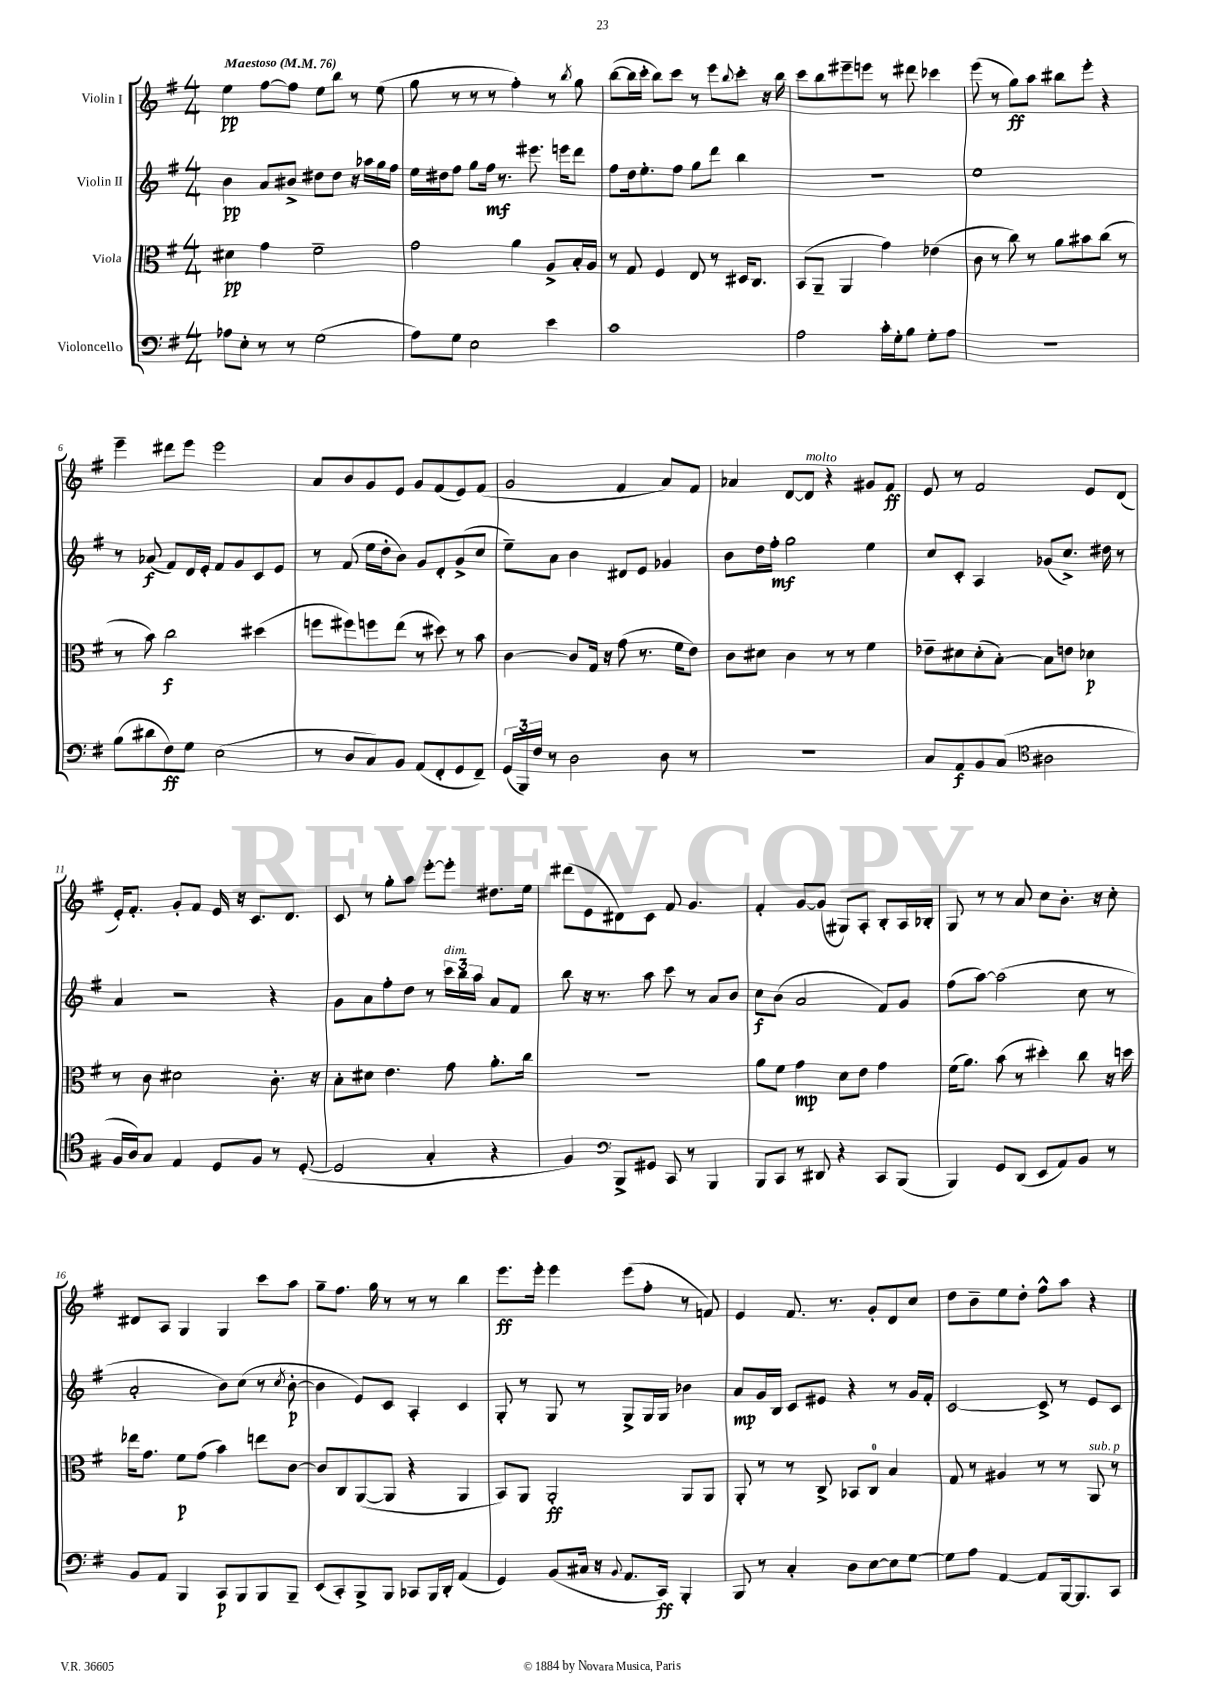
<<
\new StaffGroup <<
\new Staff = "s0" \with { instrumentName = "Violin I" } {
    \clef treble \key g \major \numericTimeSignature \time 4/4 \tempo "Maestoso" 4 = 76
    e''4\pp fis''8~ fis''8 e''8 b''8 r8 e''8( |
    g''8 r8 r8 r8 fis''4-.) r8 \acciaccatura { b''8 } g''8 |
    b''8~( b''16 c'''16-. b''8) c'''8 r8 e'''8 \appoggiatura { b''8 } c'''8-. r16 b''16 |
    c'''8 b''8 eis'''8-- e'''8 r8 dis'''8 ces'''4 |
    e'''8( r8 g''8\ff) a''8 bis''8 e'''8-. r4 |
    e'''4-- dis'''8 e'''8 e'''2 |
    a'8 b'8 g'8 e'8 g'8 fis'8( e'8) fis'8( |
    g'2 fis'4 a'8) fis'8 |
    aes'4 d'8~ d'8^\markup { \italic "molto" } r4 gis'8 fis'8\ff |
    e'8 r8 fis'2 e'8 d'8( |
    e'16-.) fis'8.-. g'8-. fis'8 e'16 r16 c'8. d'8. |
    c'8 r8 g''8-. a''8 e'''8~-. e'''8-. dis''8. e''16 |
    dis'''8( e'8 dis'8) c'8 fis'8 g'4. |
    fis'4-. g'8~ g'8( gis8) a8-. b8-. a16 bes16-. |
    g8 r8 r8 a'8 c''8 b'8.-. r16 c''8-. |
    dis'8 a8 g4 g4 c'''8 a''8 |
    g''8-- fis''8. g''16 r8 r8 r8 b''4 |
    e'''8.\ff e'''16-. e'''4 e'''8( fis''8-. r8 f'8) |
    e'4 fis'8. r8. g'8-. d'8 c''8 |
    d''8 b'8-- e''8 d''8-. fis''8-^ a''8 r4 \bar "|." |
}
\new Staff = "s1" \with { instrumentName = "Violin II" } {
    \clef treble \key g \major \numericTimeSignature \time 4/4
    b'4\pp a'8 bis'8-> dis''8 dis''8 r16 aes''16 g''16 fis''16 |
    e''16 dis''16 fis''8 g''8 fis''16\mf r8. eis'''8. e'''16 d'''8 |
    fis''8 d''16 e''8.-. fis''8 g''8 d'''8 b''4 |
    R1 |
    e''1 |
    r8 aes'8\f( fis'8) d'16 e'16-. fis'8 g'8 c'8 e'8 |
    r8 fis'8( e''16 d''16-. b'8) g'8 d'8-. g'8->( c''8 |
    e''8--) a'8 b'4 dis'8 e'8 ges'4 |
    b'8 d''16 fis''16-.\mf g''2 e''4 |
    c''8 c'8-. a4 ges'8( c''8.->) dis''16 r8 |
    a'4 r2 r4 |
    g'8 a'8 fis''8-. d''8 r8 \tuplet 3/2 { c'''16^\markup { \italic "dim." } b''16 a''16 } a'8 fis'8 |
    b''8 r16 r8. a''8 c'''8 r8 a'8 b'8 |
    c''8\f b'8( a'2 fis'8) g'8 |
    fis''8( a''8~) a''2( c''8 r8 |
    a'2-. b'8) c''8( r8 \acciaccatura { c''8 } b'8~-.\p |
    b'4 e'8) c'8 a4-. c'4 |
    g8-. r8 g8 r8 g8-> g16 g16 bes'4 |
    a'8\mp g'16 b16 c'8 eis'8 r4 r8 g'16 fis'16-. |
    c'2~ c'8-> r8 e'8 c'8 \bar "|." |
}
\new Staff = "s2" \with { instrumentName = "Viola" } {
    \clef alto \key g \major \numericTimeSignature \time 4/4
    dis'4\pp g'4 fis'2-- |
    g'2 a'4 a8-> b16-. a16 |
    r8 g8 fis4 e8 r8 dis16 c8. |
    b,8( a,8-- a,4 g'4) ees'4( |
    c'8 r8 c''8) r8 a'8 bis'8 c''8( r8 |
    r8 b'8) c''2\f dis''4( |
    f''8 fis''8) f''8 e''8( r8 dis''8) r8 b'8 |
    c'4~ c'8 g16 r16 g'8( r8. fis'16 e'8) |
    c'8 dis'8 c'4 r8 r8 fis'4 |
    ees'8-- dis'8 dis'8-.( b8~-.) b8 e'8 des'4\p |
    r8 c'8 dis'2 c'8.-. r16 |
    b8-. dis'8 e'4. g'8 a'8.-. c''16 |
    r1 |
    a'8 fis'8 g'4\mp d'8 e'8 g'4 |
    fis'16( a'8.) b'8( r8 dis''4-.) c''8 r16 d''16 |
    ees''16 g'8. fis'8\p g'8( b'4) e''8 c'8~ |
    c'8 c8 a,8~( a,8 r4 a,4 |
    b,8) a,8 a,2-.\ff a,8 a,8 |
    a,8-. r8 r8 c8-> bes,8 c8-0 b4 |
    g8 r8 ais4 r8 r8 a,8^\markup { \italic "sub. p" } r8 \bar "|." |
}
\new Staff = "s3" \with { instrumentName = "Violoncello" } {
    \clef bass \key g \major \numericTimeSignature \time 4/4
    aes8 e8-. r8 r8 g2( |
    a8) g8 e2 e'4 |
    c'1 |
    a2 c'16-. g16-. b8 g8-. a8 |
    r1 |
    b8( dis'8 fis8\ff) g8 e2( |
    r8 d8 c8) b,8 a,8( fis,8-. g,8 fis,8--) |
    \tuplet 3/2 { g,16( b,,16) fis16 } r8 d2 d8 r8 |
    R1 |
    c8 a,8\f b,8 c8( \clef tenor ais2 |
    fis16 a16) g8 e4 d8 fis8 r8 d8~-.( |
    d2 g4-. r4 |
    fis4) \clef bass b,,8-> gis,8 c,8 r8 b,,4 |
    b,,8 c,8 r8 dis,8 r4 c,8 b,,8( |
    b,,4) g,8 d,8( e,8 a,8) b,8 r8 |
    b,8 a,8 b,,4 c,8\p b,,8 b,,8 b,,8-- |
    e,8( c,8-.) b,,8-> b,,8 ces,8 b,,16 d,16-. a,4( |
    g,4) b,8( cis16 r16 \appoggiatura { b,8 } a,8. c,16\ff) b,,4-. |
    b,,8 r8 c4-. d8 e8~ e8 g8~ |
    g8 a8 a,4~ a,8 b,,16~ b,,8. c,8 \bar "|." |
}
>>
>>
